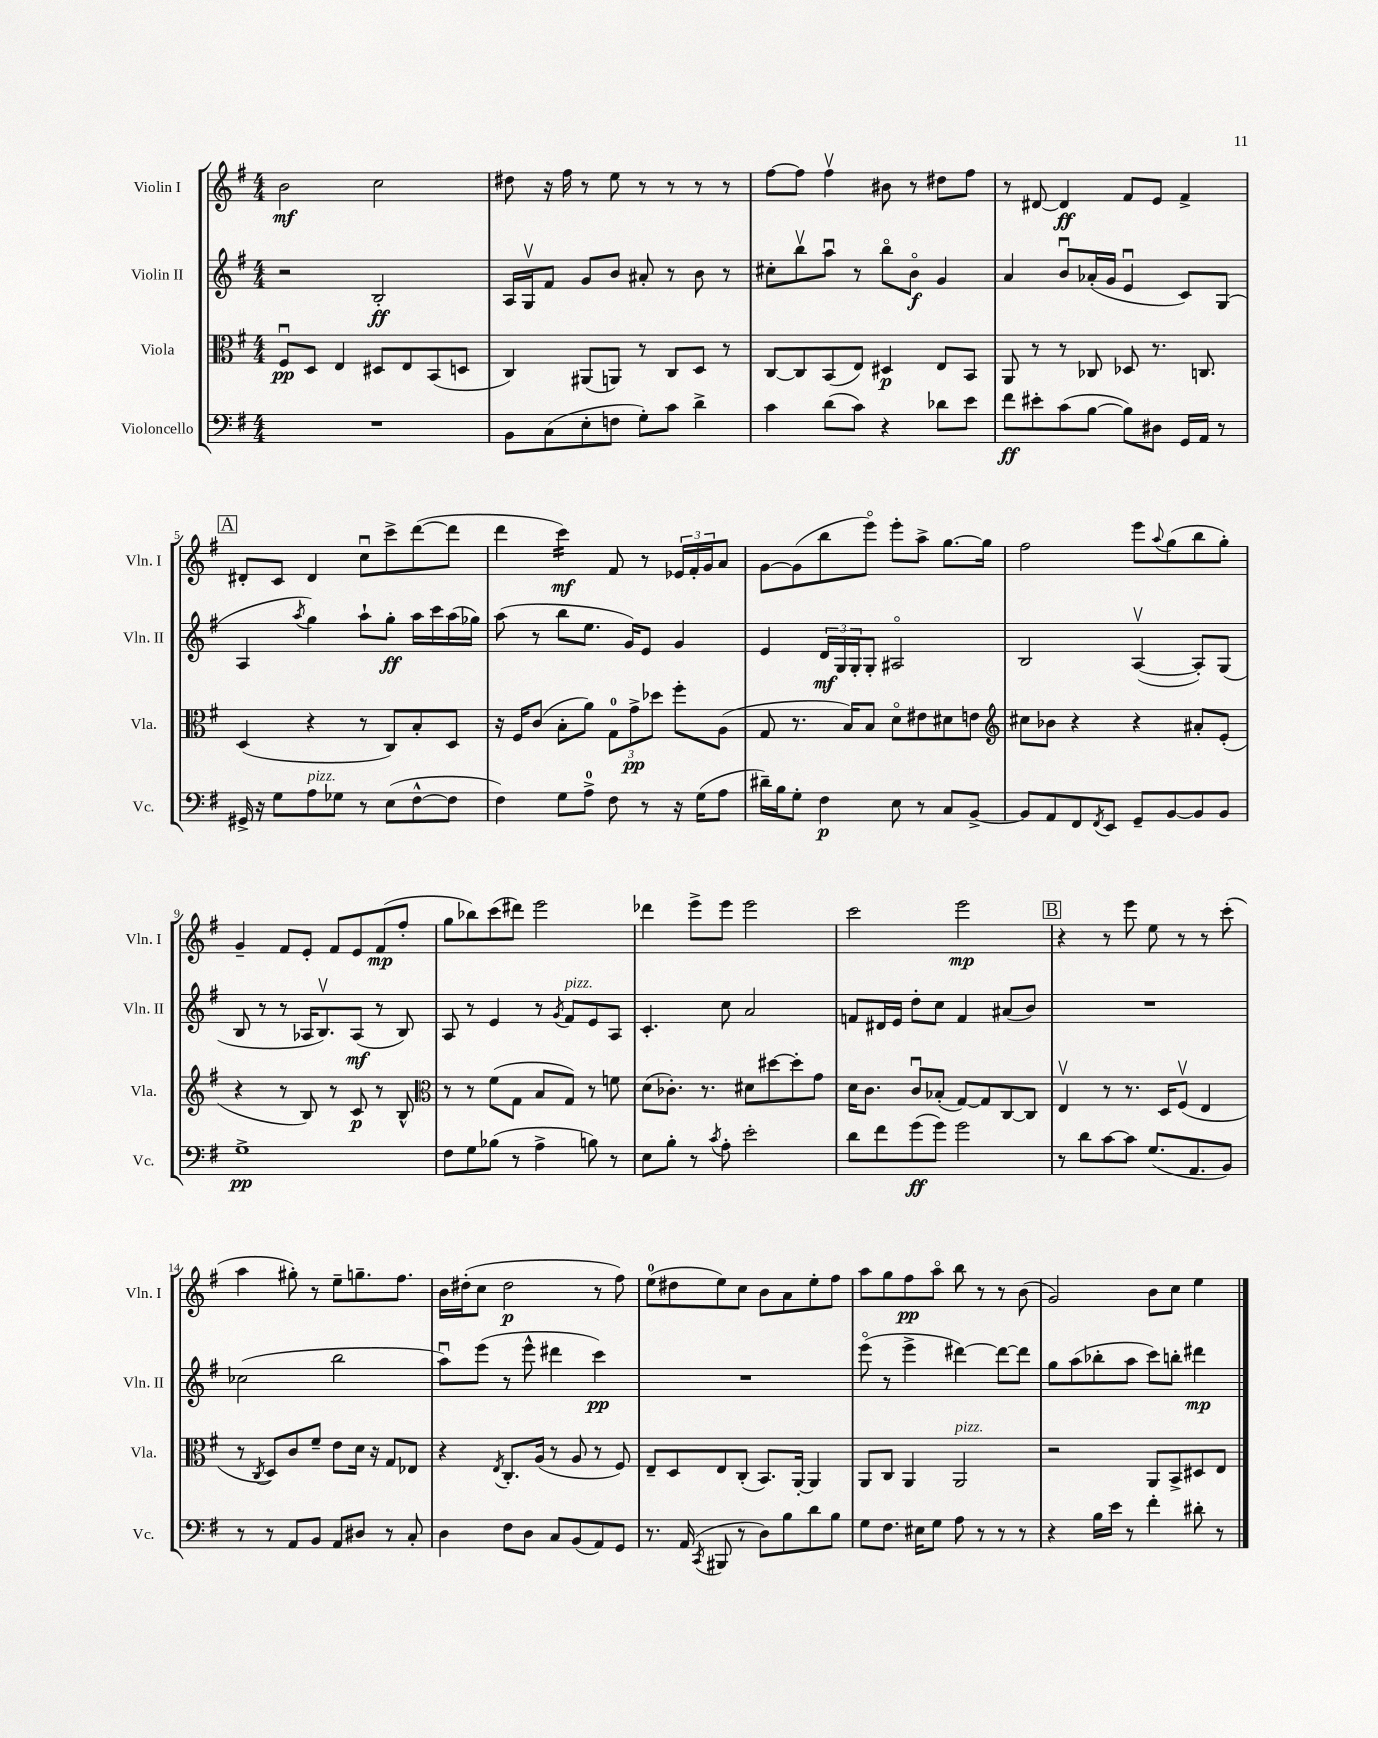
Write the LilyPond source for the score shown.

<<
\new StaffGroup <<
\new Staff = "s0" \with { instrumentName = "Violin I" shortInstrumentName = "Vln. I" } {
    \clef treble \key g \major \numericTimeSignature \time 4/4
    b'2\mf c''2 |
    dis''8 r16 fis''16 r8 e''8 r8 r8 r8 r8 |
    fis''8~ fis''8 fis''4\upbow bis'8 r8 dis''8 fis''8 |
    r8 dis'8~ dis'4\ff fis'8 e'8 fis'4-> |
    \mark \markup { \box "A" } dis'8-. c'8 dis'4 c''8\downbow c'''8-> d'''8~( d'''8 |
    d'''4 c'''4:16\mf) fis'8 r8 \tuplet 3/2 { ees'16 fis'16-. g'16 } a'8 |
    g'8~ g'8( b''8 e'''8\flageolet) e'''8-. a''8-> g''8.~ g''16 |
    fis''2 e'''8 \appoggiatura { a''8 } g''8( b''8 g''8-.) |
    g'4-- fis'8 e'8-. fis'8 e'8 fis'8\mp( fis''8-. |
    g''8 bes''8) c'''8( dis'''8) e'''2 |
    des'''4 e'''8-> e'''8 e'''2 |
    c'''2 e'''2\mp |
    \mark \markup { \box "B" } r4 r8 e'''8 e''8 r8 r8 c'''8-.( |
    a''4 gis''8-.) r8 e''8-- g''8.-- fis''8. |
    b'16 dis''16-.( c''8 dis''2\p r8 fis''8) |
    e''8-0( dis''8 e''8) c''8 b'8 a'8 e''8-. fis''8 |
    a''8 g''8 fis''8\pp a''8\flageolet b''8 r8 r8 b'8( |
    g'2) b'8 c''8 e''4 \bar "|." |
}
\new Staff = "s1" \with { instrumentName = "Violin II" shortInstrumentName = "Vln. II" } {
    \clef treble \key g \major \numericTimeSignature \time 4/4
    r2 b2-.\ff |
    a16 g16\upbow fis'8 g'8 b'8 ais'8-. r8 b'8 r8 |
    cis''8-. b''8\upbow a''8\downbow r8 b''8\flageolet b'8\flageolet\f g'4 |
    a'4 b'8\downbow aes'16-.( g'16 e'4\downbow c'8) g8( |
    \mark \markup { \box "A" } a4 \acciaccatura { a''8 } g''4) a''8-! g''8-.\ff a''16 c'''16 a''16( ges''16) |
    a''8( r8 b''8 e''8. g'16) e'8 g'4 |
    e'4 \tuplet 3/2 { d'16\mf g16 g16-. } g8-. ais2\flageolet |
    b2 a4~\upbow( a8-.) g8( |
    b8 r8 r8 aes16 b8.\upbow) aes8\mf( r8 b8) |
    a8 r8 e'4 r8 \acciaccatura { g'8 } fis'8^\markup { \italic "pizz." } e'8 a8 |
    c'4.-. c''8 a'2 |
    f'8 dis'16 e'16 d''8-. c''8 f'4 ais'8( b'8) |
    \mark \markup { \box "B" } R1 |
    ces''2( b''2 |
    a''8\downbow) e'''8( r8 e'''8-^ dis'''4 c'''4\pp) |
    R1 |
    e'''8\flageolet( r8 e'''4-> dis'''4~) dis'''8~ dis'''8 |
    g''8 a''8( bes''8-. a''8 c'''8) b''8-. dis'''4\mp \bar "|." |
}
\new Staff = "s2" \with { instrumentName = "Viola" shortInstrumentName = "Vla." } {
    \clef alto \key g \major \numericTimeSignature \time 4/4
    fis8\downbow\pp d8 e4 dis8 e8 b,8( d8 |
    c4) ais,8( a,8) r8 c8 d8 r8 |
    c8~ c8 b,8( e8) dis4\p e8 b,8 |
    a,8 r8 r8 ces8 des8 r8. c8. |
    \mark \markup { \box "A" } d4( r4 r8 c8) b8-. d8 |
    r16 fis16 c'8( b8-. a'8) \tuplet 3/2 { g8-0 g'8->\pp des''8 } fis''8-. a8( |
    g8 r8. b16) b8 d'8\flageolet eis'8 dis'8 e'8 |
    \clef treble cis''8 bes'8 r4 r4 ais'8-. e'8-.( |
    r4 r8 b8) r8 c'8\p r8 b8-^ |
    \clef alto r8 r8 fis'8( g8 b8 g8) r8 f'8 |
    d'8( ces'8.-.) r8. dis'8 dis''8~ dis''8-. g'8 |
    d'16 c'8. c'8\downbow bes8-.( g8~) g8 c8~ c8 |
    \mark \markup { \box "B" } e4\upbow r8 r8. d16 fis8\upbow( e4 |
    r8 \acciaccatura { c8 } d8) c'8 fis'8-- e'8 d'16 r16 g8 ees8 |
    r4 \acciaccatura { e8 } c8.-. a16( r8 a8 r8 fis8) |
    e8-- d8 e8 c8-.( b,8.) a,16~-. a,4 |
    a,8 c8 a,4 a,2^\markup { \italic "pizz." } |
    r2 a,8 b,8-> dis8 e8 \bar "|." |
}
\new Staff = "s3" \with { instrumentName = "Violoncello" shortInstrumentName = "Vc." } {
    \clef bass \key g \major \numericTimeSignature \time 4/4
    R1 |
    b,8 c8( e8-. f8 g8-.) c'8 d'4-> |
    c'4 d'8( c'8) r4 des'8 e'8 |
    fis'8\ff eis'8-. c'8( b8~ b8) dis8 g,16 a,16 r8 |
    \mark \markup { \box "A" } gis,16-> r16 g8 a8^\markup { \italic "pizz." } ges8 r8 e8( fis8~-^ fis8 |
    fis4) g8 a8-0-> fis8 r8 r16 g16( a8 |
    dis'16--) b16 g8-. fis4\p e8 r8 c8 b,8~-> |
    b,8 a,8 fis,8 \acciaccatura { fis,8 } e,8 g,8-- b,8~ b,8 b,8 |
    g1->\pp |
    fis8 g8 bes8( r8 a4-> b8) r8 |
    e8 b8-. r8 \acciaccatura { c'8 } a8-. e'2-. |
    d'8 fis'8 g'8\ff( g'8) g'2 |
    \mark \markup { \box "B" } r8 d'8 c'8~ c'8 g8.( a,8. b,8) |
    r8 r8 a,8 b,8 a,8 dis8 r8 c8-. |
    d4 fis8 d8 c8 b,8( a,8) g,8 |
    r8. a,16( \acciaccatura { c,8 } bis,,8 r8 d8) b8 d'8 b8 |
    g8 fis8. eis16 g8 a8 r8 r8 r8 |
    r4 b16 e'16 r8 fis'4-. dis'8-. r8 \bar "|." |
}
>>
>>
